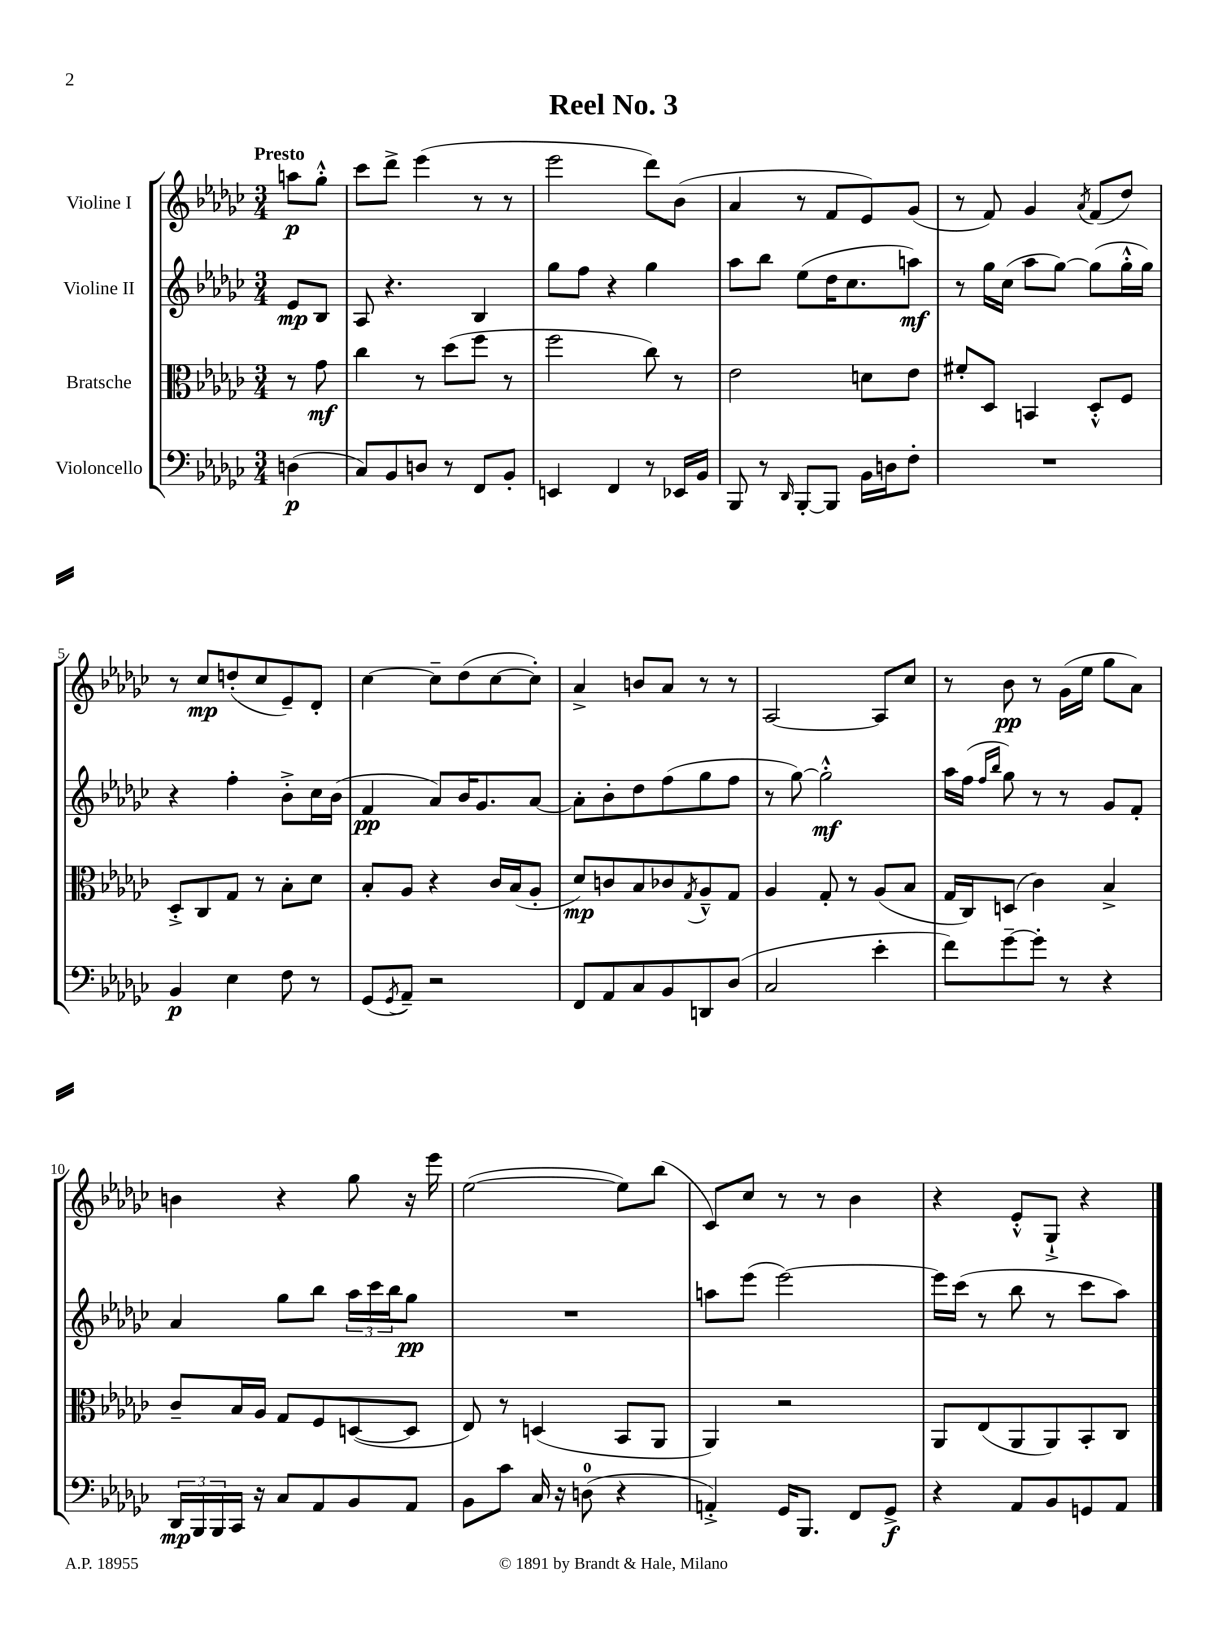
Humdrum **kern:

**kern	**dynam	**kern	**dynam	**kern	**dynam	**kern	**dynam
*part4	*part4	*part3	*part3	*part2	*part2	*part1	*part1
*staff4	*staff4	*staff3	*staff3	*staff2	*staff2	*staff1	*staff1
*I"Violoncello	*	*I"Bratsche	*	*I"Violine II	*	*I"Violine I	*
*clefF4	*	*clefC3	*	*clefG2	*	*clefG2	*
*k[b-e-a-d-g-c-]	*	*k[b-e-a-d-g-c-]	*	*k[b-e-a-d-g-c-]	*	*k[b-e-a-d-g-c-]	*
*M3/4	*	*M3/4	*	*M3/4	*	*M3/4	*
=	=	=	=	=	=	=	=
!	!	!	!	!	!	!LO:TX:a:B:t=Presto	!
(4Dn\	p	8r	.	8e-/L	mp	8aan\L	p
.	.	8g-\	mf	8B-/J	.	8gg-'^^\J	.
=1	=1	=1	=1	=1	=1	=1	=1
8C-/L)	.	4cc-\	.	8A-/	.	8ccc-\L	.
8BB-/	.	.	.	4.r	.	8ddd-^\J	.
8Dn/J	.	8r	.	.	.	(4eee-\	.
8r	.	(8dd-\L	.	.	.	.	.
8FF/L	.	8ff\J	.	4B-/	.	8r	.
8BB-'/J	.	8r	.	.	.	8r	.
=2	=2	=2	=2	=2	=2	=2	=2
4EEn/	.	2ff\	.	8gg-\L	.	2eee-\	.
.	.	.	.	8ff\J	.	.	.
4FF/	.	.	.	4r	.	.	.
8r	.	8cc-\)	.	4gg-\	.	8ddd-\L)	.
16EE-X/LL	.	8r	.	.	.	(8b-\J	.
16BB-/JJ	.	.	.	.	.	.	.
=3	=3	=3	=3	=3	=3	=3	=3
8BBB-/	.	2e-\	.	8aa-\L	.	4a-/	.
8r	.	.	.	8bb-\J	.	.	.
16qqDD-/	.	.	.	.	.	.	.
[8BBB-'/L	.	.	.	(8ee-\L	.	8r	.
8BBB-/J]	.	.	.	16dd-\K	.	8f/L	.
.	.	.	.	8.cc-\	.	.	.
16BB-\LL	.	8dn\L	.	.	.	8e-/)	.
16Dn\J	.	.	.	.	.	.	.
8F'\J	.	8e-\J	.	8aan\J)	mf	(8g-/J	.
=4	=4	=4	=4	=4	=4	=4	=4
2.r	.	8f#X'/L	.	8r	.	8r	.
.	.	8D-/J	.	16gg-\LL	.	8f/)	.
.	.	.	.	(16cc-\JJ	.	.	.
.	.	4BBn/	.	8aa-\L	.	4g-/	.
.	.	.	.	[8gg-\J)	.	.	.
.	.	.	.	.	.	8qa-/	.
.	.	8D-'^^/L	.	(8gg-\L]	.	(8f/L	.
.	.	8F/J	.	16gg-'^^\L	.	8dd-/J)	.
.	.	.	.	16gg-\JJ)	.	.	.
!!LO:LB:g=z
=5	=5	=5	=5	=5	=5	=5	=5
4BB-/	p	8D-'^/L	.	4r	.	8r	.
.	.	8C-/	.	.	.	8cc-/L	mp
4E-\	.	8G-/J	.	4ff'\	.	(8ddn'/	.
.	.	8r	.	.	.	8cc-/	.
8F\	.	8B-'\L	.	8b-'^\L	.	8e-~/)	.
8r	.	8d-\J	.	16cc-\L	.	8d-'/J	.
.	.	.	.	(16b-\JJ	.	.	.
=6	=6	=6	=6	=6	=6	=6	=6
(8GG-/L	.	8B-'/L	.	4f/	pp	[4cc-\	.
8qGG-/	.	.	.	.	.	.	.
8AA-~/J)	.	8A-/J	.	.	.	.	.
2r	.	4r	.	8a-/L)	.	8cc-~\L]	.
.	.	.	.	16b-/K	.	(8dd-\	.
.	.	.	.	8.g-/	.	.	.
.	.	16c-/LL	.	.	.	[8cc-\	.
.	.	(16B-/J	.	.	.	.	.
.	.	8A-'/J	.	[8a-/J	.	8cc-'\J])	.
=7	=7	=7	=7	=7	=7	=7	=7
8FF/L	.	8d-/L)	mp	8a-'\L]	.	4a-^/	.
8AA-/	.	8cn/	.	8b-'\	.	.	.
8C-/	.	8B-/	.	8dd-\	.	8bn/L	.
8BB-/	.	8c-X/	.	(8ff\	.	8a-/J	.
.	.	8qG-/	.	.	.	.	.
8DDn/	.	8A-~^^/	.	8gg-\	.	8r	.
(8D-/J	.	8G-/J	.	8ff\J	.	8r	.
=8	=8	=8	=8	=8	=8	=8	=8
2C-/	.	4A-/	.	8r	.	[2A-/	.
.	.	.	.	[8gg-\)	.	.	.
.	.	8G-'/	.	2gg-'^^\]	mf	.	.
.	.	8r	.	.	.	.	.
4e-'\	.	(8A-/L	.	.	.	8A-/L]	.
.	.	8B-/J	.	.	.	8cc-/J	.
=9	=9	=9	=9	=9	=9	=9	=9
8f\L)	.	16G-/LL	.	16aa-\LL	.	8r	.
.	.	16C-/J)	.	(16ff\JJ	.	.	.
.	.	.	.	16qqff/LL	.	.	.
.	.	.	.	16qqbb-/JJ	.	.	.
[8g-~\	.	(8Dn/J	.	8gg-\)	.	8b-\	pp
8g-'\J]	.	4c-\)	.	8r	.	8r	.
8r	.	.	.	8r	.	(16g-\LL	.
.	.	.	.	.	.	16ee-\JJ	.
4r	.	4B-^/	.	8g-/L	.	8gg-\L	.
.	.	.	.	8f'/J	.	8a-\J)	.
!!LO:LB:g=z
=10	=10	=10	=10	=10	=10	=10	=10
24DD-/LL	mp	8c-~/L	.	4a-/	.	4bn\	.
24BBB-/	.	.	.	.	.	.	.
24BBB-/	.	.	.	.	.	.	.
16CC-/JJ	.	16B-/L	.	.	.	.	.
16r	.	16A-/JJ	.	.	.	.	.
8C-/L	.	8G-/L	.	8gg-\L	.	4r	.
8AA-/	.	8F/	.	8bb-\J	.	.	.
8BB-/	.	([8Dn/	.	24aa-\LL	.	8gg-\	.
.	.	.	.	24ccc-\	.	.	.
.	.	.	.	24bb-\J	.	.	.
8AA-/J	.	8D/J]	.	8gg-\J	pp	16r	.
.	.	.	.	.	.	16eee-\	.
=11	=11	=11	=11	=11	=11	=11	=11
8BB-\L	.	8E-/)	.	2.r	.	([2ee-\	.
8c-\J	.	8r	.	.	.	.	.
16C-/	.	(4Dn/	.	.	.	.	.
16r	.	.	.	.	.	.	.
(8Dn\	.	.	.	.	.	.	.
4r	.	8BB-/L	.	.	.	8ee-\L])	.
.	.	8AA-/J	.	.	.	(8bb-\J	.
=12	=12	=12	=12	=12	=12	=12	=12
4AAn'^/)	.	4AA-/)	.	8aan\L	.	8c-/L)	.
.	.	.	.	(8eee-\J	.	8cc-/J	.
16GG-/KL	.	2r	.	[2eee-\)	.	8r	.
8.BBB-/J	.	.	.	.	.	.	.
.	.	.	.	.	.	8r	.
8FF/L	.	.	.	.	.	4b-\	.
8GG-^/J	f	.	.	.	.	.	.
=13	=13	=13	=13	=13	=13	=13	=13
4r	.	8AA-/L	.	16eee-\LL]	.	4r	.
.	.	.	.	(16ccc-\JJ	.	.	.
.	.	(8E-/	.	8r	.	.	.
8AA-/L	.	8AA-/	.	8bb-\	.	8e-'^^/L	.
8BB-/	.	8AA-/)	.	8r	.	8G-`^/J	.
8GGn/	.	8BB-'/	.	8ccc-\L	.	4r	.
8AA-/J	.	8C-/J	.	8aa-\J)	.	.	.
==	==	==	==	==	==	==	==
*-	*-	*-	*-	*-	*-	*-	*-
